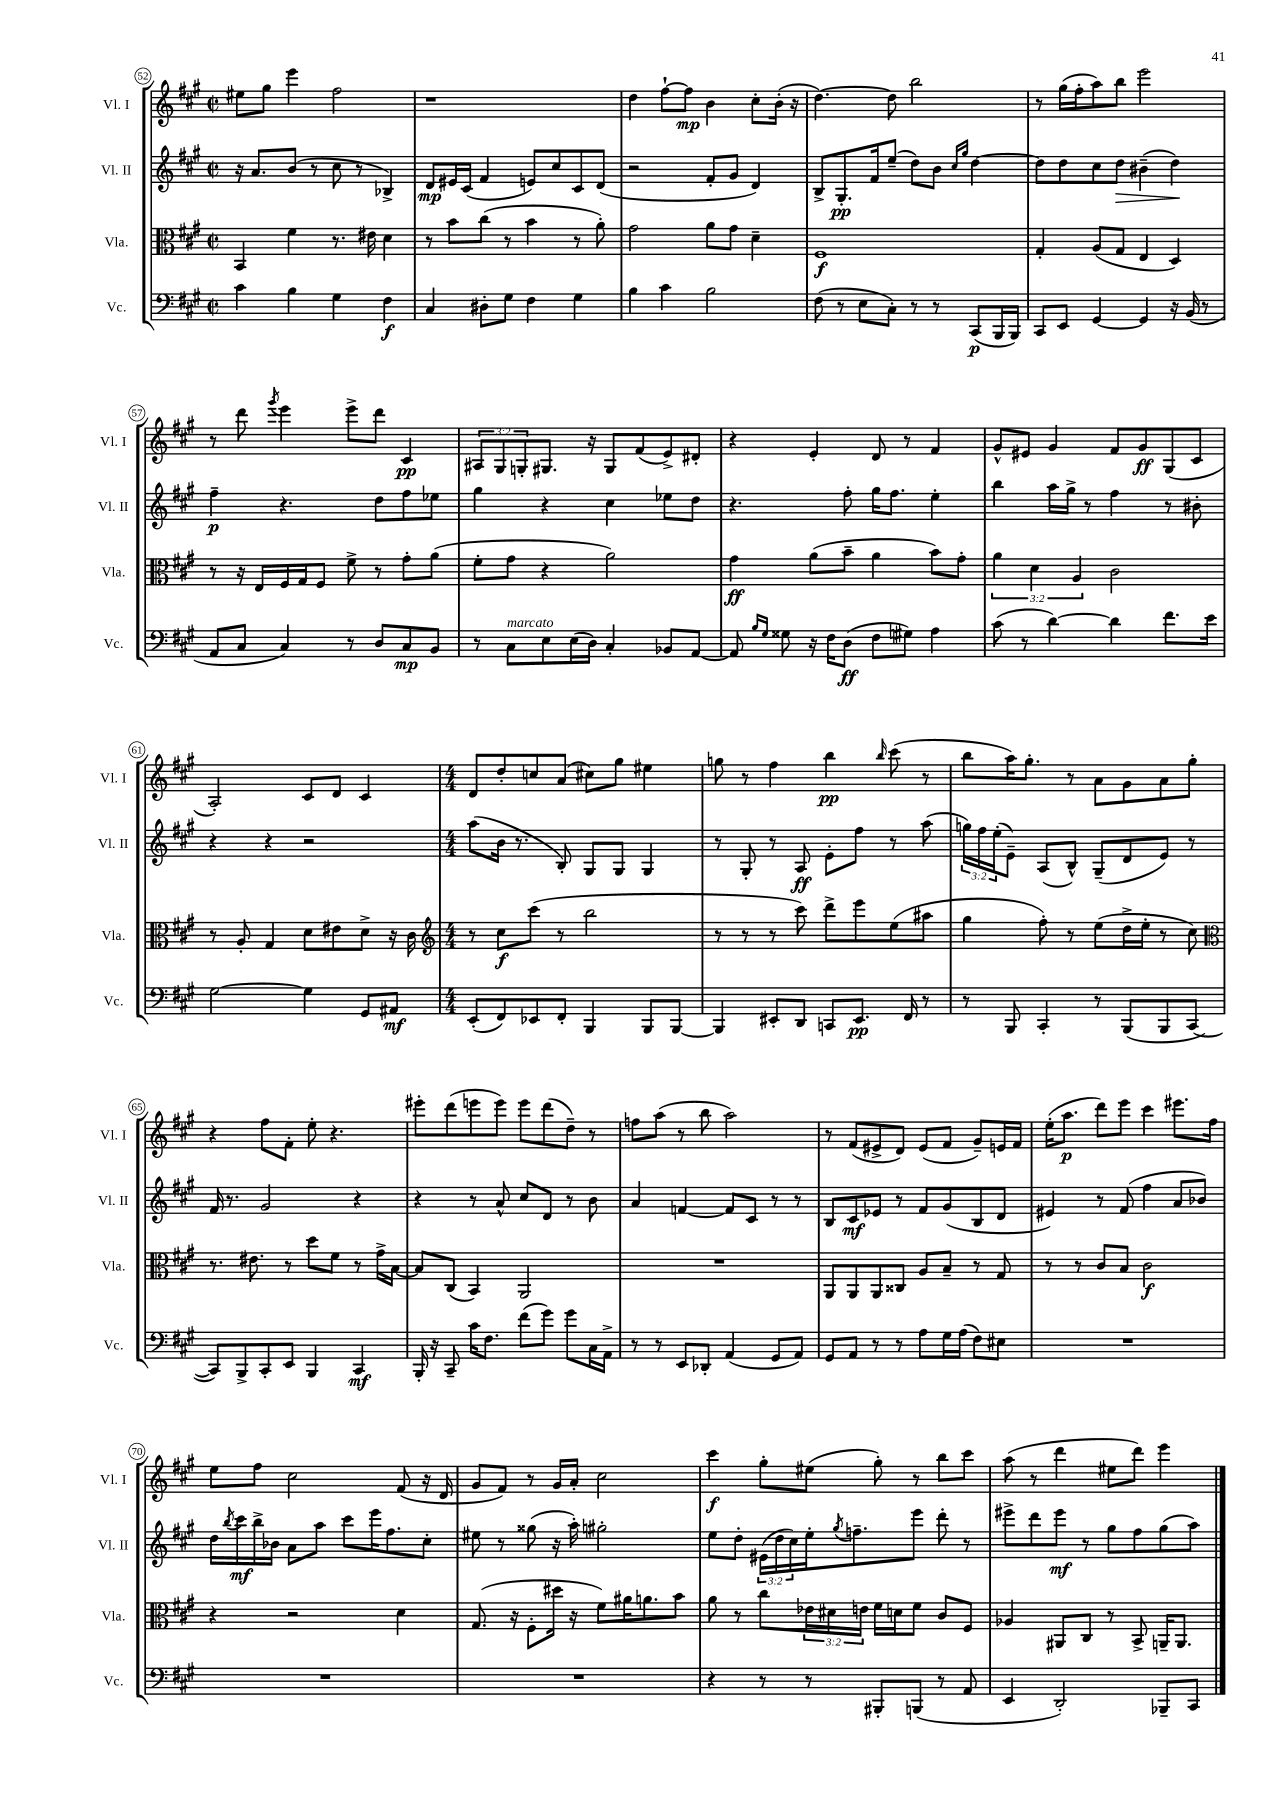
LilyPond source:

<<
\new StaffGroup <<
\new Staff = "s0" \with { instrumentName = "Vl. I" shortInstrumentName = "Vl. I" } {
    \clef treble \key a \major \defaultTimeSignature \time 2/2 \override Staff.TupletNumber.text = #tuplet-number::calc-fraction-text
    eis''8 gis''8 e'''4 fis''2 |
    r1 |
    d''4 fis''8~-! fis''8\mp b'4 cis''8-. b'16-.( r16 |
    d''4.~) d''8 b''2 |
    r8 gis''16( fis''16-. a''8) b''8 e'''2 |
    r8 d'''8 \acciaccatura { gis'''8 } e'''4 e'''8-> d'''8 cis'4\pp |
    \tuplet 3/2 { ais8 gis8 g8-. } gis8. r16 gis8 fis'8( e'8->) dis'8-. |
    r4 e'4-. d'8 r8 fis'4 |
    gis'8-^ eis'8 gis'4 fis'8 gis'8\ff gis8( cis'8 |
    a2-.) cis'8 d'8 cis'4 |
    \numericTimeSignature \time 4/4 d'8 d''8-. c''8 a'8( cis''8) gis''8 eis''4 |
    g''8 r8 fis''4 b''4\pp \grace { b''16 } cis'''8( r8 |
    b''8 a''16) gis''8.-. r8 a'8 gis'8 a'8 gis''8-. |
    r4 fis''8 fis'8-. e''8-. r4. |
    eis'''8-. d'''8( e'''8 e'''8) e'''8 d'''8( d''8--) r8 |
    f''8 a''8( r8 b''8 a''2) |
    r8 fis'8( eis'8-> d'8) eis'8( fis'8 gis'8--) e'16 fis'16 |
    e''16-.( a''8.\p d'''8) e'''8 cis'''4 eis'''8. fis''16 |
    e''8 fis''8 cis''2 fis'8( r16 d'16 |
    gis'8 fis'8) r8 gis'16 a'16-. cis''2 |
    cis'''4\f gis''8-. eis''8( gis''8-.) r8 b''8 cis'''8 |
    a''8( r8 d'''4 eis''8 d'''8) e'''4 \bar "|." |
}
\new Staff = "s1" \with { instrumentName = "Vl. II" shortInstrumentName = "Vl. II" } {
    \clef treble \key a \major \defaultTimeSignature \time 2/2 \override Staff.TupletNumber.text = #tuplet-number::calc-fraction-text
    r16 a'8. b'8( r8 cis''8 r8 bes4->) |
    d'8\mp eis'16 cis'16( fis'4 e'8) cis''8 cis'8 d'8( |
    r2 fis'8-. gis'8 d'4) |
    b8-> gis8.-.\pp fis'16 e''8--( d''8) b'8 \grace { cis''16 gis''16 } d''4~ |
    d''8 d''8 cis''8 d''8\> bis'4--( d''4\!) |
    fis''4--\p r4. d''8 fis''8 ees''8 |
    gis''4 r4 cis''4 ees''8 d''8 |
    r4. fis''8-. gis''16 fis''8. e''4-. |
    b''4 a''16 gis''16-> r8 fis''4 r8 bis'8-. |
    r4 r4 r2 |
    \numericTimeSignature \time 4/4 a''8( b'16 r8. b8-.) gis8 gis8 gis4 |
    r8 gis8-. r8 a8\ff e'8-. fis''8 r8 a''8( |
    \tuplet 3/2 { g''16) fis''16 e''16-.( } e'8--) a8( b8-^) gis8--( d'8 e'8) r8 |
    fis'16 r8. gis'2 r4 |
    r4 r8 a'8-^ cis''8 d'8 r8 b'8 |
    a'4 f'4~ f'8 cis'8 r8 r8 |
    b8 cis'8\mf ees'8 r8 fis'8 gis'8( b8 d'8 |
    eis'4) r8 fis'8( fis''4 a'8 bes'8) |
    d''16 \acciaccatura { b''8 } cis'''16\mf b''16-> bes'16 a'8 a''8 cis'''8 e'''16 fis''8. cis''8-. |
    eis''8 r8 gisis''8( r16 a''16-.) gis''2-. |
    e''8 d''8-. \tuplet 3/2 { eis'16( d''16 cis''16) } e''16-. \acciaccatura { gis''8 } f''8.-- e'''8 d'''8-. r8 |
    eis'''8-> d'''8 eis'''8\mf r8 gis''8 fis''8 gis''8( a''8) \bar "|." |
}
\new Staff = "s2" \with { instrumentName = "Vla." shortInstrumentName = "Vla." } {
    \clef alto \key a \major \defaultTimeSignature \time 2/2 \override Staff.TupletNumber.text = #tuplet-number::calc-fraction-text
    b,4 fis'4 r8. eis'16 d'4 |
    r8 b'8 cis''8( r8 b'4 r8 a'8-.) |
    gis'2 a'8 gis'8 d'4-- |
    fis1\f |
    gis4-. a8( gis8 e4 d4) |
    r8 r16 e16 fis16 gis16 fis8 fis'8-> r8 gis'8-. a'8( |
    fis'8-. gis'8 r4 a'2) |
    gis'4\ff a'8( b'8-- a'4 b'8) gis'8-. |
    \tuplet 3/2 { a'4 d'4 a4 } cis'2 |
    r8 a8-. gis4 d'8 eis'8 d'8-> r16 cis'16 |
    \numericTimeSignature \time 4/4 \clef treble r8 cis''8\f cis'''8( r8 b''2 |
    r8 r8 r8 cis'''8) d'''8-> e'''8 e''8( ais''8 |
    gis''4 fis''8-.) r8 e''8( d''16-> e''16-. r8 cis''8) |
    \clef alto r8. eis'8. r8 d''8 fis'8 r8 gis'16-> b16~ |
    b8 cis8( b,4) a,2 |
    R1 |
    a,8 a,8 a,8 cisis8 a8 b8-- r8 gis8 |
    r8 r8 cis'8 b8 cis'2\f |
    r4 r2 d'4 |
    gis8.( r16 fis8-. dis''16 r16 fis'8) ais'16 a'8. b'8 |
    a'8 r8 cis''8 \tuplet 3/2 { ees'16 dis'16 e'16 } fis'16 d'16 fis'8 cis'8 fis8 |
    aes4 ais,8 cis8 r8 b,8-> a,16-- a,8. \bar "|." |
}
\new Staff = "s3" \with { instrumentName = "Vc." shortInstrumentName = "Vc." } {
    \clef bass \key a \major \defaultTimeSignature \time 2/2
    cis'4 b4 gis4 fis4\f |
    cis4 dis8-. gis8 fis4 gis4 |
    b4 cis'4 b2 |
    fis8( r8 e8 cis8-.) r8 r8 cis,8\p( b,,16 b,,16) |
    cis,8 e,8 gis,4~ gis,4 r16 b,16( r8 |
    a,8 cis8 cis4) r8 d8 cis8\mp b,8 |
    r8 cis8^\markup { \italic "marcato" } e8 e16( d16) cis4-. bes,8 a,8~ |
    a,8 \grace { b16 gis16 } gisis8 r16 fis16 d8\ff( fis8 gis8) a4 |
    cis'8( r8 d'4~) d'4 fis'8. e'16 |
    gis2~ gis4 gis,8 ais,8\mf |
    \numericTimeSignature \time 4/4 e,8-.( fis,8) ees,8 fis,8-. b,,4 b,,8 b,,8~ |
    b,,4 eis,8-. d,8 c,8 eis,8.\pp fis,16 r8 |
    r8 b,,8 cis,4-. r8 b,,8( b,,8 cis,8~ |
    cis,8) b,,8-> cis,8-. e,8 b,,4 cis,4\mf |
    b,,16-. r16 cis,8-- cis'16 fis8. fis'8( gis'8) gis'8 cis16 a,16-> |
    r8 r8 e,8 des,8-. a,4( gis,8 a,8) |
    gis,8 a,8 r8 r8 a8 gis16 a16( fis8) eis8 |
    R1 |
    R1 |
    R1 |
    r4 r8 r8 bis,,8-. b,,8( r8 a,8 |
    e,4 d,2-.) bes,,8-- cis,8 \bar "|." |
}
>>
>>
\layout { \context { \Score currentBarNumber = #52 \override BarNumber.stencil = #(make-stencil-circler 0.1 0.3 ly:text-interface::print) } }
